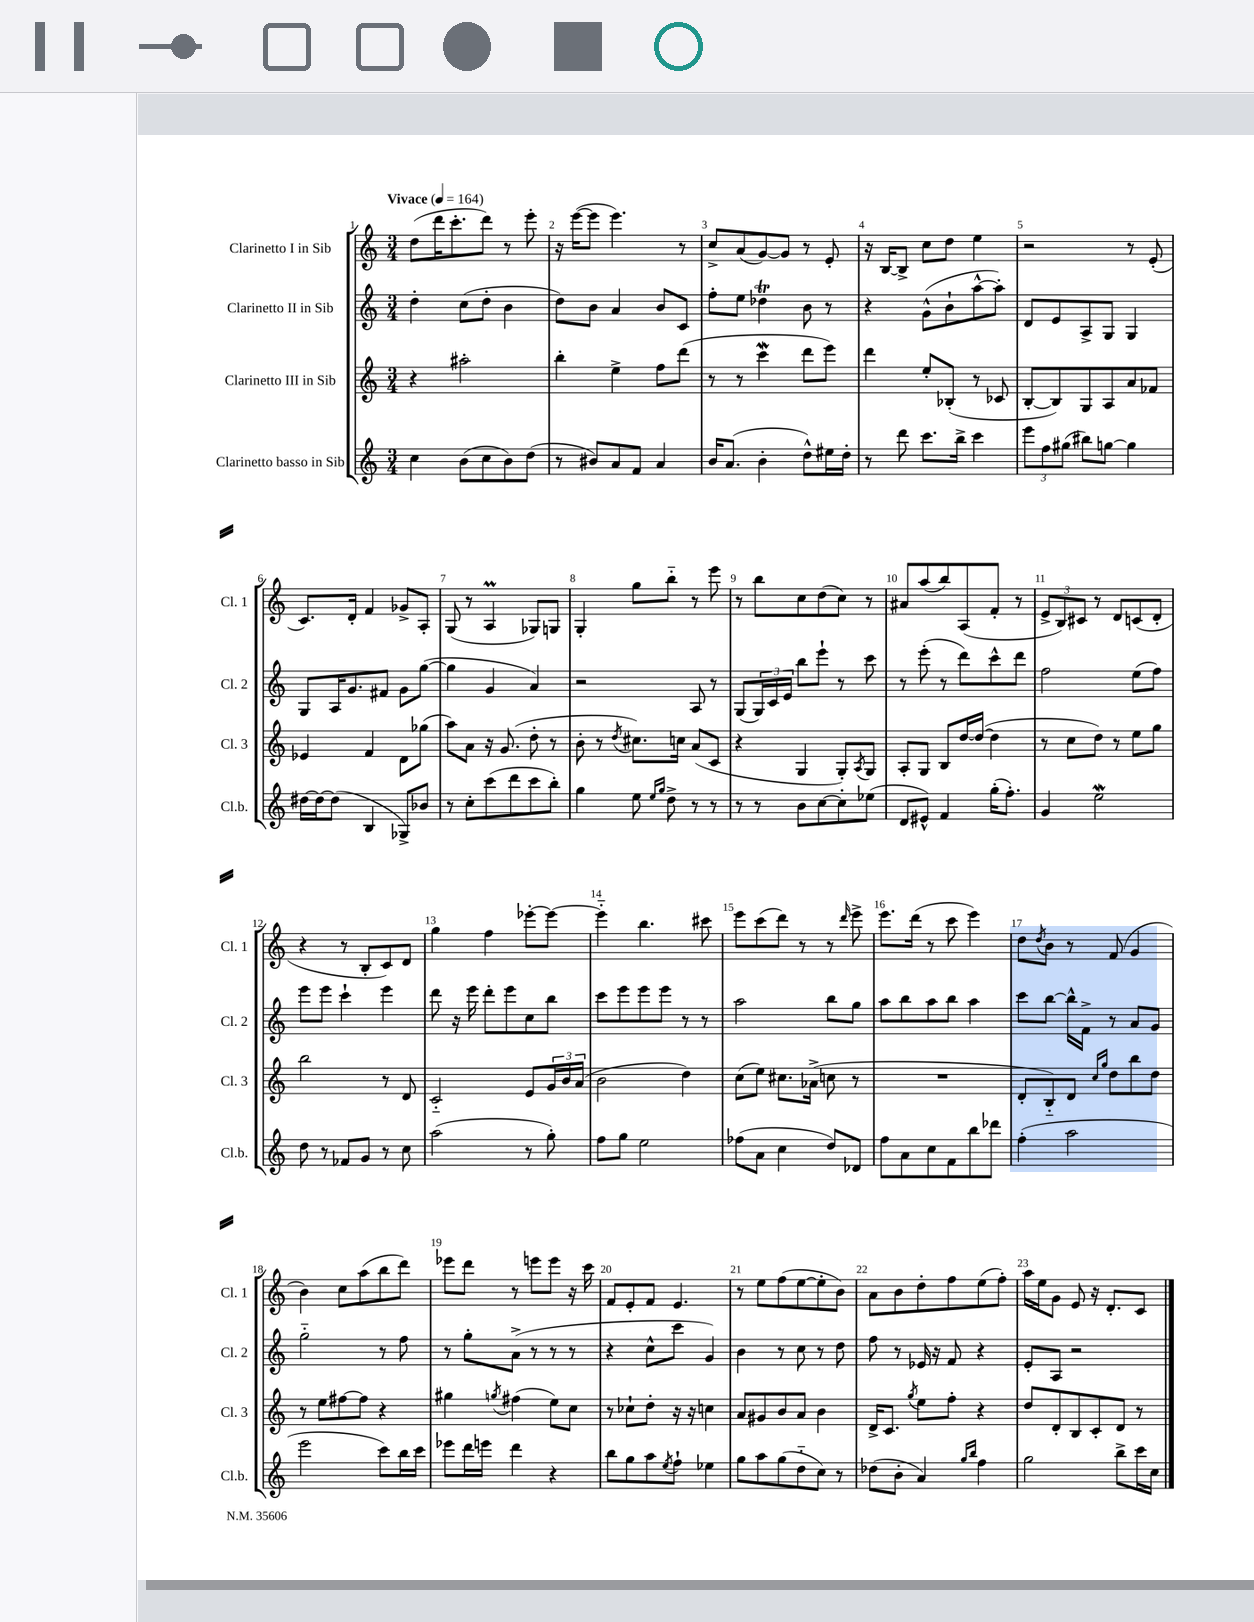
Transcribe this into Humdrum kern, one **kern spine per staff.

**kern	**kern	**kern	**kern
*staff4	*staff3	*staff2	*staff1
*clefG2	*clefG2	*clefG2	*clefG2
*k[]	*k[]	*k[]	*k[]
*M3/4	*M3/4	*M3/4	*M3/4
*MM164	*MM164	*MM164	*MM164
4cc\	4r	4dd'\	(8dd\L
.	.	.	16ddd\K
.	.	.	8.ccc'\
(8b\L	2aa#'\	(8cc\L	.
8cc\	.	8dd'\J	8ddd\J)
8b\)	.	4b\	8r
(8dd\J	.	.	8eee'\
=	=	=	=
8r	4bb'\	8dd\L)	16r
.	.	.	([16eee\LK
8b#/L)	.	8b\J	8eee\]J
8a/	4ee^\	4a/	4.eee\)
8f/J	.	.	.
4a/	8ff\L	8b/L	.
.	(8ddd\J	8c/J	8r
=	=	=	=
16b/LK	8r	8ff'\L	8cc^/L
(8.a/J	.	.	.
.	8r	8ee\J	(8a/
4b'\	4ccc\	4dd-\	[8g/)
.	.	.	8g/]J
8dd^^\L)	8ddd\L	8b\	8r
16ee#\L	8eee\J)	8r	8e'/
16dd'\JJ	.	.	.
=	=	=	=
8r	4ddd\	4r	16r
.	.	.	[16B/LK
8ddd\	.	.	8B^/]J
8.ccc\L	8ee'/L	(8g^^\L	8cc\L
.	(8B-'/J	8b`\	8dd\J
16bb^\Jk	.	.	.
4ccc\	8r	[8aa^^\	4ee\
.	8c-/	8aa'\]J)	.
=	=	=	=
12eee\L	[8B'/L	8d/L	2r
12ff\	.	.	.
.	8B/])	8e/	.
(12gg#\J	.	.	.
8bb#\L)	8G/	8A^/	.
[8gg\J	8A/	8G/J	.
4gg\]	8a/	4G/	8r
.	8f-/J	.	(8e'/
=	=	=	=
[16dd#\LL	4e-/	8G/L	8.c/L)
16dd#\_J	.	.	.
(8dd#\]J	.	16A/K	.
.	.	8.g/	16d'/Jk
4B/	4f/	.	4f/
.	.	8f#/J	.
8G-^/L)	8d\L	8g\L	8g-^/L
8b-/J	(8gg-\J	([8gg\J	8A'/J
=	=	=	=
8r	8aa\L)	4gg\]	(8G/
8cc'\L	8a\J	.	8r
(8ccc\	16r	4g/	4A/
.	(8.g/	.	.
8ddd\	.	.	.
8ccc\	8dd'\	4a/)	8G-/L)
8bb'\J)	8r	.	8G/J
=	=	=	=
4gg\	8b'\	2r	4G'/
.	8r	.	.
.	8qdd/	.	.
8ee\	8.cc#\L)	.	8gg\L
16qqee/LL	.	.	.
16qqgg/JJ	.	.	.
8dd^\	.	.	8bb'~\J
.	16cc\Jk	.	.
8r	(8a/L	8A/	8r
8r	8c/J	8r	8eee\
=	=	=	=
8r	4r	(8G/L	8r
8r	.	24G/L)	8bb\L
.	.	24c/	.
.	.	24e/JJ	.
8b\L	4G/	8bb\L	8cc\
[8cc\	.	8eee`\J	(8dd\
8cc'\]	8G'/L)	8r	8cc\J)
.	8qA/	.	.
(8ee-\J	8G/J	8ccc\	8r
=	=	=	=
8d/L	8A'/L	8r	8a#/L
8e#^^/J)	8G/J	(8eee'\	(8aa/
4f/	8B/L	8r	8bb/)
.	[16dd/L	8ddd\L)	(8A/
.	(16dd/_JJ	.	.
(16gg'\LK	4dd\]	8ccc^^\	8f'/J
8.ff'\J)	.	.	.
.	.	8ddd\J	8r
=	=	=	=
4g/	8r	2ff\	12e^/L
.	.	.	12B/)
.	8cc\L	.	.
.	.	.	12c#/J
2ee\	8dd\J)	.	8r
.	8r	.	8d/L
.	8ee\L	(8ee\L	(8c/
.	8gg\J	8ff\J)	8d'/J
=	=	=	=
8dd\	2bb\	8eee\L	4r
8r	.	8eee\J	.
8f-/L	.	4ccc`\	8r
8g/J	.	.	8B'/L
8r	8r	4eee\	8c/)
8cc\	8d/	.	8d/J
=	=	=	=
(2aa\	2c'~/	8ddd\	4gg\
.	.	16r	.
.	.	16eee\	.
.	.	8ddd'\L	4ff\
.	.	8eee\	.
8r	8e/L	8cc\	[8eee-'\L
8gg'\)	24g/L	8bb\J	8eee-\_J
.	24b/	.	.
.	(24a/JJ	.	.
=	=	=	=
8ff\L	2b\	8ccc\L	4eee-'~\]
8gg\J	.	8eee\	.
2ee\	.	8eee\	4.bb\
.	.	8eee\J	.
.	4dd\)	8r	.
.	.	8r	8ccc#\
=	=	=	=
(8ff-\L	(8cc\L	2aa\	8eee\L
8a\J	8ee\J)	.	(8ccc\
4cc\	8.cc#\L	.	8ddd\J)
.	.	.	8r
.	(16a-^\Jk	.	.
8dd/L)	8cc\	8bb\L	8r
.	.	.	16qqddd/
8d-/J	8r	8gg\J	8eee^\
=	=	=	=
8ff\L	2.r	8aa\L	8.eee\L
8a\	.	8bb\	.
.	.	.	(16ddd\Jk
8cc\	.	8aa\	8r
8f\	.	8bb\J	8ccc\
8bb\	.	4aa\	4eee\)
8ddd-\J	.	.	.
=	=	=	=
(4ff'\	8d'/L	8ccc\L	8dd\L
.	.	.	8qdd/
.	8B'~/)	[8bb\J	8b\J
2aa\	8d/J	16bb^^\]LL	8r
.	.	16f^\JJ	.
.	16qqcc/LL	.	.
.	16qqgg/JJ	.	.
.	8dd\L	8r	(8f/
.	8bb\	8a/L	4g/
.	8dd\J	8g/J	.
=	=	=	=
2eee\	8r	2gg'~\	4b\)
.	8ee\L	.	.
.	[8ff#\	.	8cc\L
.	8ff#\]J	.	(8aa\
8ccc\L)	4r	8r	8bb\
16bb\L	.	8ff\	8ddd\J)
16ccc\JJ	.	.	.
=	=	=	=
8eee-\L	4gg#\	8r	8eee-\L
16ddd\L	.	8gg'\L	8ddd\J
16eee\JJ	.	.	.
.	8qgg/	.	.
4ddd\	(4ff#\	(8a^\J	8r
.	.	8r	8eee\L
4r	8ee\L)	8r	8eee\J
.	8cc\J	8r	16r
.	.	.	16ccc\
=	=	=	=
8bb\L	8r	4r	8f/L
8gg\	8cc-`\L	.	8e'/
8aa\	8dd'\J	8cc^^\L	8f/J
8qee/	.	.	.
8ff`\J	16r	8ccc\J	4.e/
.	16r	.	.
4ee-\	4cc\	4g/)	.
=	=	=	=
8gg\L	8a/L	4b\	8r
8aa\	8g#/	.	8ee\L
(8gg\	8b/	8r	(8ff\
8dd'~\	8a/J	8cc\	[8ee\
8cc\J)	4b\	8r	8ee'\]
8r	.	8dd\	8b\J)
=	=	=	=
(8dd-\L	16d^/LK	8ff\	8a\L
.	8.c/J	.	.
8b'\J	.	8r	8b\
.	8qgg/	.	.
4a/)	8ee\L	16e-/	8dd'\
.	.	16r	.
.	8ff'\J	8f/	8ff\
16qqgg/LL	.	.	.
16qqbb/JJ	.	.	.
4ff\	4r	4r	(8ee\
.	.	.	8ff'\J)
=	=	=	=
2gg\	8dd/L	8e'/L	16aa\LL
.	.	.	16ee\J
.	8d'/	8A/J	8g\J
.	8B/	2r	8e/
.	8c'/	.	16r
.	.	.	8.d'/L
8bb^\L	8d/J	.	.
16ccc\L	8r	.	8c/J
16cc\JJ	.	.	.
==	==	==	==
*-	*-	*-	*-
